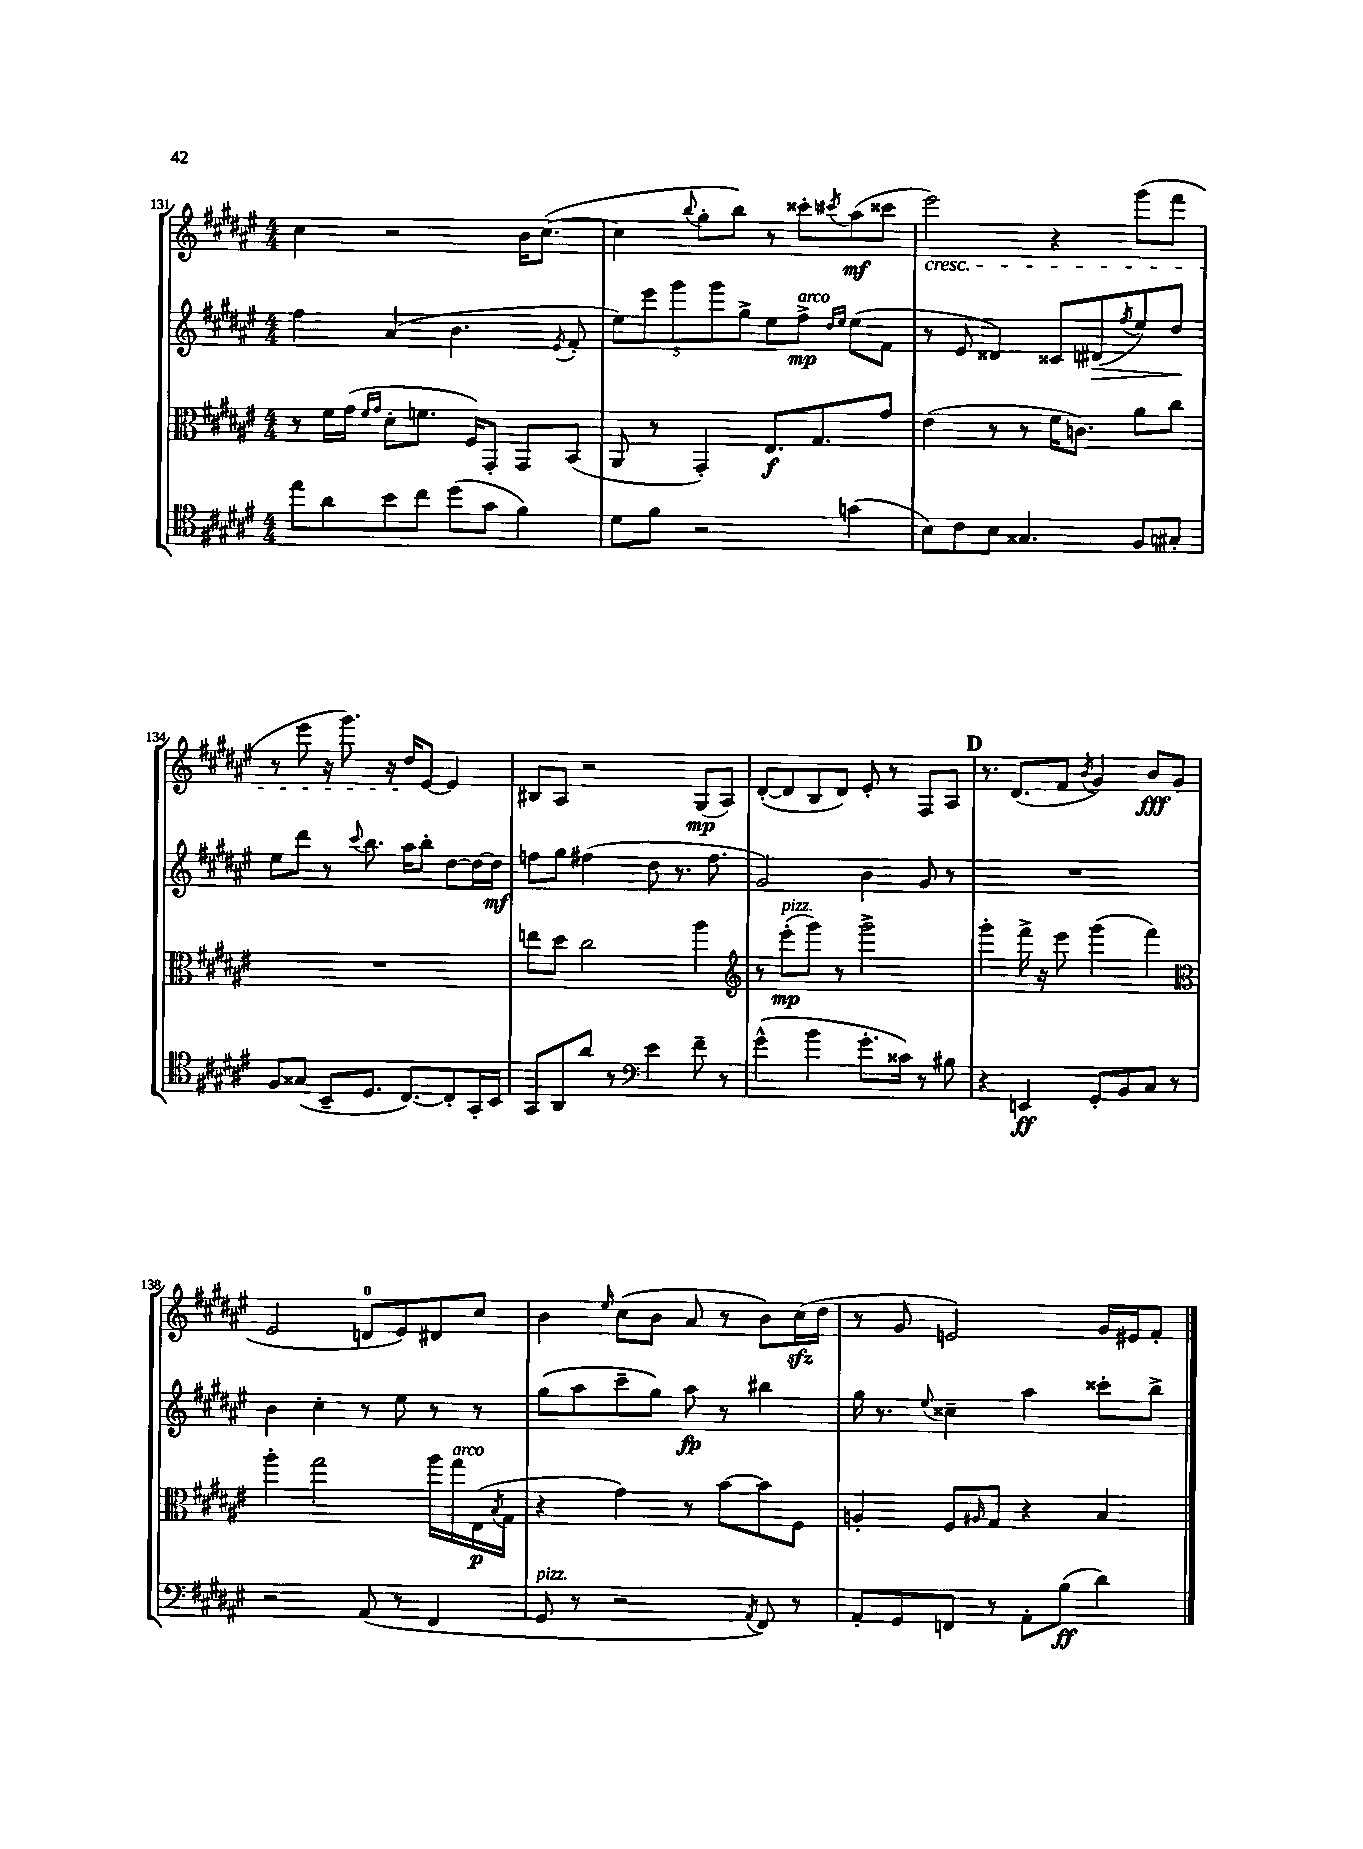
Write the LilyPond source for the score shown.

<<
\new StaffGroup <<
\new Staff = "s0" {
    \clef treble \key fis \major \numericTimeSignature \time 4/4
    cis''4 r2 b'16 cis''8.~( |
    cis''4 \appoggiatura { b''8 } gis''8-. b''8) r8 cisis'''8-. \acciaccatura { cis'''8 } ais''8\mf( cisis'''8 |
    eis'''2\cresc) r4 gis'''8( fis'''8 |
    r8 eis'''8 r16 gis'''8.) r16 dis''16\! eis'8~ eis'4 |
    bis8 ais8 r2 gis8\mp( ais8) |
    dis'8~-.( dis'8 b8 dis'8) eis'8-. r8 fis8 ais8 |
    \mark \markup { \bold "D" } r8. dis'8.( fis'8 \acciaccatura { b'8 } gis'4) b'8\fff gis'8( |
    eis'2 d'8-0 eis'8) dis'8 cis''8 |
    b'4 \grace { eis''16 } cis''8( b'8 ais'8 r8 b'8) cis''16\sfz( dis''16 |
    r8 gis'8 e'2) gis'16 eis'16 fis'8-. \bar "|." |
}
\new Staff = "s1" {
    \clef treble \key fis \major \numericTimeSignature \time 4/4
    fis''4 ais'4( b'4. \acciaccatura { eis'8 } fis'8-. |
    \tuplet 5/4 { eis''8) eis'''8 gis'''8 gis'''8 gis''8-> } eis''8 fis''8->\mp^\markup { \italic "arco" } \grace { dis''16 eis''16 } eis''8( fis'8 |
    r8 eis'8 disis'4) cisis'8 dis'8\>( \acciaccatura { fis''8 } eis''8) dis''8\! |
    eis''8 dis'''8 r8 \appoggiatura { cis'''8 } b''8. ais''16 b''8-. dis''8~ dis''16~ dis''16\mf |
    f''8 gis''8 fis''4( dis''8 r8. fis''8. |
    gis'2) b'4 gis'8 r8 |
    \mark \markup { \bold "D" } R1 |
    b'4 cis''4-. r8 eis''8 r8 r8 |
    gis''8( ais''8 cis'''8-- gis''8) ais''8\fp r8 bis''4 |
    gis''16 r8. \appoggiatura { eis''8 } cisis''4-- ais''4 cisis'''8-. b''8-> \bar "|." |
}
\new Staff = "s2" {
    \clef alto \key fis \major \numericTimeSignature \time 4/4
    r8 fis'16 gis'16( \grace { fis'16 gis'16 } dis'8-. f'8. fis16) gis,8-. gis,8 b,8( |
    ais,8 r8 gis,4-.) eis8.\f gis8. gis'8 |
    eis'4( r8 r8 fis'16 c'8.) ais'8 cis''8 |
    R1 |
    e''8 dis''8 cis''2 ais''4 |
    \clef treble r8 eis'''8-.\mp^\markup { \italic "pizz." }( gis'''8) r8 gis'''2-> |
    \mark \markup { \bold "D" } gis'''4-. fis'''16-> r16 eis'''8 gis'''4( fis'''4) |
    \clef alto ais''4-. gis''2 ais''16 gis''16^\markup { \italic "arco" } eis16\p( \acciaccatura { b8 } gis16 |
    r4 gis'4) r8 b'8~ b'8 fis8 |
    a4-. fis8 \grace { ais16 } gis8 r4 b4 \bar "|." |
}
\new Staff = "s3" {
    \clef tenor \key fis \major \numericTimeSignature \time 4/4
    eis''8 ais'8 b'8 cis''8 dis''8( gis'8 fis'4) |
    dis'8 fis'8 r2 g'4( |
    b8) cis'8 b8 gisis4. fis8 gis8-. |
    fis8 gisis8( b,8-- dis8. cis8.~) cis8-. gis,16-. b,16 |
    gis,8 ais,8 ais'8 r8 \clef bass eis'4 fis'8-- r8 |
    gis'4-^( b'4 gis'8.-. cisis'16) r8 bis8 |
    \mark \markup { \bold "D" } r4 e,4\ff gis,8-. b,8 cis8 r8 |
    r2 ais,8( r8 fis,4 |
    gis,8^\markup { \italic "pizz." } r8 r2 \acciaccatura { ais,8 } fis,8) r8 |
    ais,8-. gis,8 f,8 r8 ais,8-. b8\ff( dis'4) \bar "|." |
}
>>
>>
\layout { \context { \Score currentBarNumber = #131 } }
